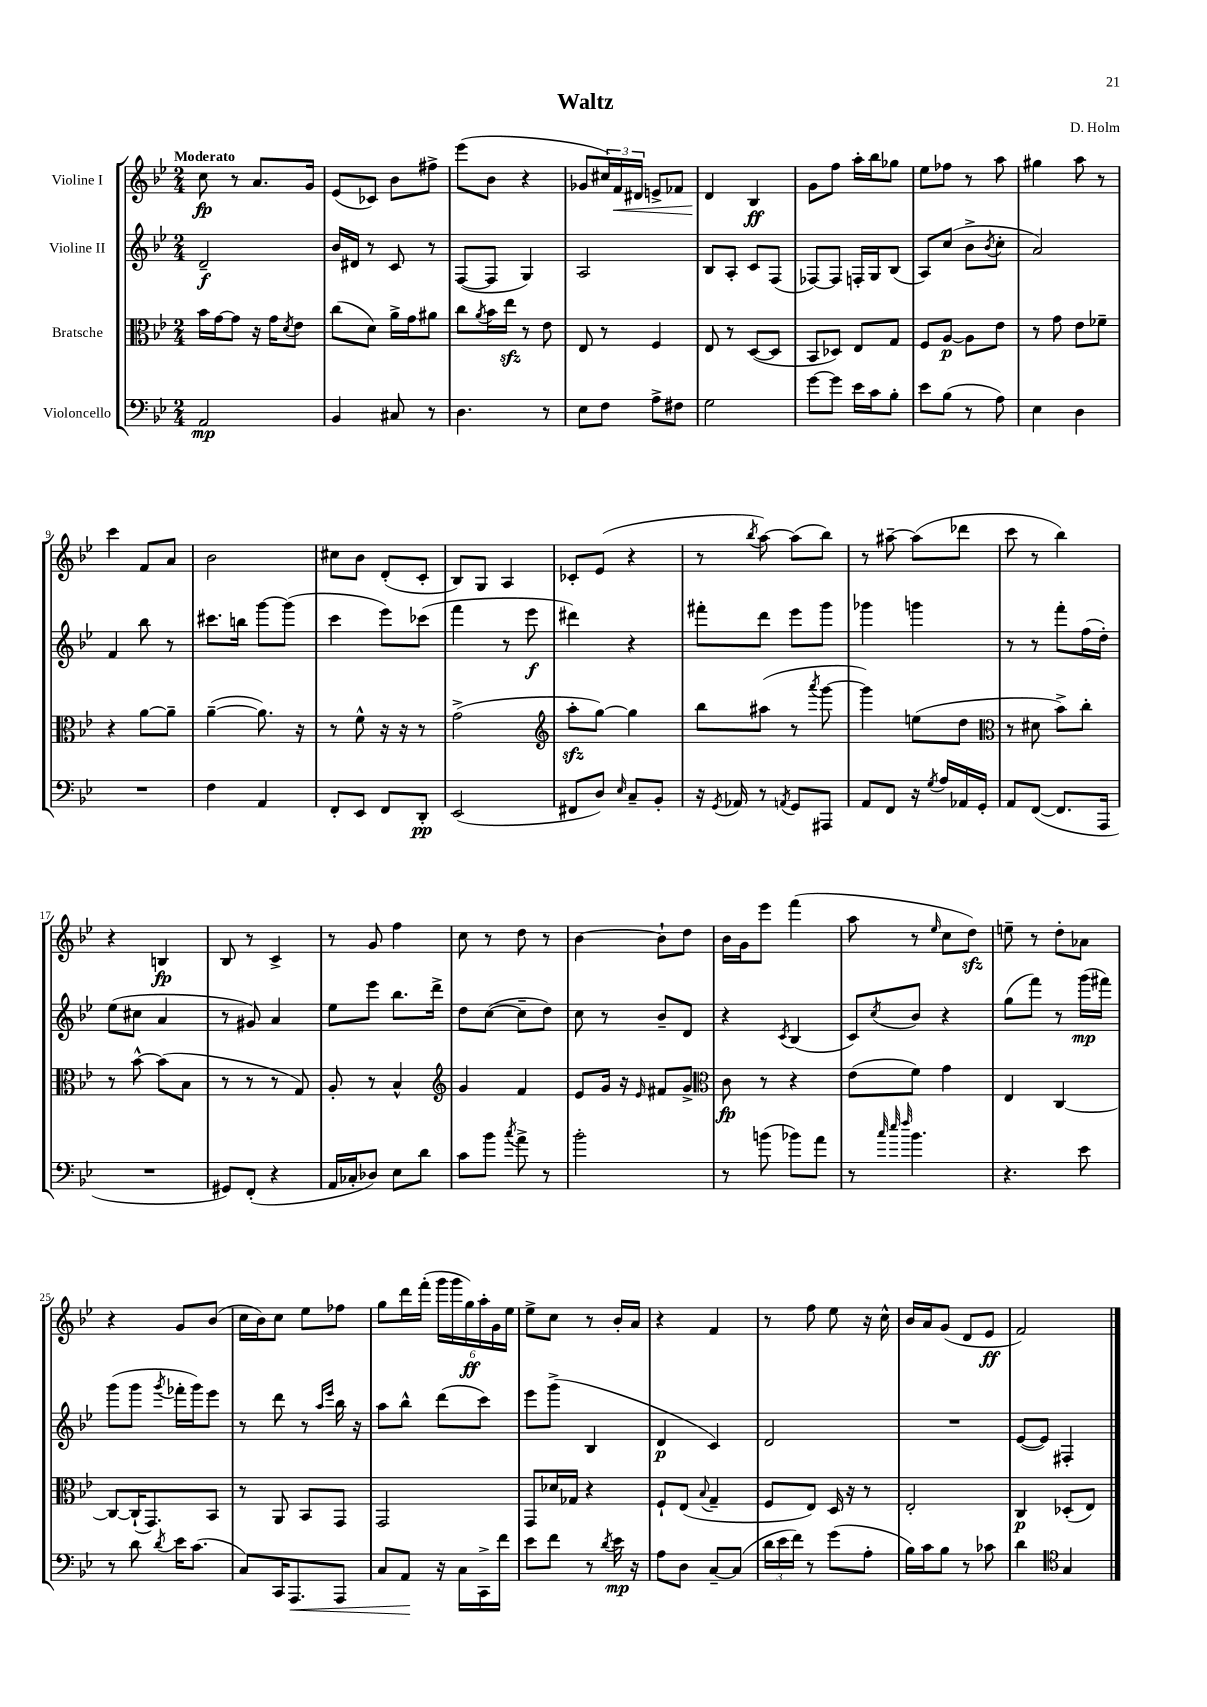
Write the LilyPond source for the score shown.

\header { title = "Waltz" composer = "D. Holm" }
<<
\new StaffGroup <<
\new Staff = "s0" \with { instrumentName = "Violine I" } {
    \clef treble \key bes \major \numericTimeSignature \time 2/4 \tempo "Moderato"
    c''8\fp r8 a'8. g'16 |
    ees'8( ces'8) bes'8 fis''8-> |
    ees'''8( bes'8 r4 |
    ges'8 \tuplet 3/2 { cis''16) f'16\< dis'16 } e'8-> fes'8 |
    d'4\! bes4\ff |
    g'8 f''8 a''16-. bes''16 ges''8 |
    ees''8 fes''8 r8 a''8 |
    gis''4 a''8 r8 |
    c'''4 f'8 a'8 |
    bes'2 |
    cis''8 bes'8 d'8-.( c'8-. |
    bes8) g8 a4 |
    ces'8-. ees'8( r4 |
    r8 \acciaccatura { bes''8 } a''8~) a''8( bes''8) |
    r8 ais''8~-- ais''8( des'''8 |
    c'''8 r8 bes''4) |
    r4 b4\fp |
    bes8 r8 c'4-> |
    r8 g'8 f''4 |
    c''8 r8 d''8 r8 |
    bes'4~ bes'8-! d''8 |
    bes'16 g'16 ees'''8 f'''4( |
    a''8 r8 \grace { ees''16 } c''8 d''8\sfz) |
    e''8-- r8 d''8-. aes'8 |
    r4 g'8 bes'8( |
    c''16 bes'16) c''8 ees''8 fes''8 |
    g''8 d'''16 f'''16-.( \tuplet 6/4 { g'''16 g'''16 g''16\ff) a''16-. g'16 ees''16 } |
    ees''8-> c''8 r8 bes'16-. a'16 |
    r4 f'4 |
    r8 f''8 ees''8 r16 c''16-^ |
    bes'16 a'16 g'8( d'8 ees'8\ff |
    f'2) \bar "|." |
}
\new Staff = "s1" \with { instrumentName = "Violine II" } {
    \clef treble \key bes \major \numericTimeSignature \time 2/4
    d'2--\f |
    bes'16 dis'16 r8 c'8 r8 |
    f8~( f8 g4) |
    a2 |
    bes8 a8-. c'8 f8( |
    fes8~) fes8 f16-. g16 bes8( |
    a8) c''8( bes'8-> \acciaccatura { bes'8 } c''8-. |
    a'2) |
    f'4 bes''8 r8 |
    cis'''8. b''16 g'''8~ g'''8( |
    c'''4 ees'''8) ces'''8( |
    f'''4 r8 ees'''8\f |
    dis'''4) r4 |
    fis'''8-. d'''8 ees'''8 g'''8 |
    ges'''4 g'''4 |
    r8 r8 f'''8-. f''16( d''16-.) |
    ees''8( cis''8 a'4 |
    r8 gis'8) a'4 |
    ees''8 ees'''8 bes''8. d'''16-> |
    d''8 c''8~( c''8-- d''8) |
    c''8 r8 bes'8-- d'8 |
    r4 \acciaccatura { c'8 } bes4( |
    c'8) \acciaccatura { c''8 } bes'8 r4 |
    g''8( f'''8) r8 g'''16\mp( fis'''16) |
    g'''8( g'''8 \acciaccatura { g'''8 } fes'''16-. g'''16) ees'''8 |
    r8 d'''8 r8 \grace { a''16 ees'''16 } bes''16 r16 |
    a''8 bes''8-^ d'''8( c'''8) |
    ees'''8 g'''8->( bes4 |
    d'4\p c'4) |
    d'2 |
    R2 |
    ees'8~( ees'8) fis4-. \bar "|." |
}
\new Staff = "s2" \with { instrumentName = "Bratsche" } {
    \clef alto \key bes \major \numericTimeSignature \time 2/4
    bes'16 g'16~ g'8 r16 g'16 \acciaccatura { d'8 } ees'8 |
    c''8( d'8) a'16-> g'16 ais'8 |
    c''8 \acciaccatura { a'8 } bes'16 ees''16\sfz r8 ees'8 |
    ees8 r8 f4 |
    ees8 r8 d8~( d8 |
    bes,8 des8) ees8 g8 |
    f8 a8~\p a8 ees'8 |
    r8 g'8 ees'8 fes'8-- |
    r4 a'8~ a'8-- |
    a'4~--( a'8.) r16 |
    r8 f'8-^ r16 r16 r8 |
    g'2->( |
    \clef treble a''8-.\sfz g''8~) g''4 |
    bes''8 ais''8( r8 \acciaccatura { a'''8 } g'''8~ |
    g'''4) e''8( d''8 |
    \clef alto r8 dis'8 bes'8->) c''8-. |
    r8 bes'8~-^ bes'8( bes8 |
    r8 r8 r8 g8) |
    a8-. r8 bes4-^ |
    \clef treble g'4 f'4 |
    ees'8 g'16 r16 \grace { ees'16 } fis'8 g'8-> |
    \clef alto c'8\fp r8 r4 |
    ees'8( f'8) g'4 |
    ees4 c4~ |
    c8~ c16-!( g,8.) bes,8 |
    r8 a,8 bes,8 g,8 |
    g,2 |
    g,8 des'16 ges16 r4 |
    f8-! ees8( \appoggiatura { bes8 } g4-- |
    f8 ees8) d16 r16 r8 |
    ees2-. |
    c4\p des8-.( ees8) \bar "|." |
}
\new Staff = "s3" \with { instrumentName = "Violoncello" } {
    \clef bass \key bes \major \numericTimeSignature \time 2/4
    a,2\mp |
    bes,4 cis8 r8 |
    d4. r8 |
    ees8 f8 a8-> fis8 |
    g2 |
    g'8~ g'8 ees'16 c'16 bes8-. |
    ees'8 bes8( r8 a8) |
    ees4 d4 |
    R2 |
    f4 a,4 |
    f,8-. ees,8 f,8 d,8-.\pp |
    ees,2( |
    fis,8 d8) \grace { ees16 } c8-- bes,8-. |
    r16 \acciaccatura { g,8 } aes,16 r8 \acciaccatura { a,8 } g,8 ais,,8 |
    a,8 f,8 r16 \acciaccatura { g8 } a16 aes,16 g,16-. |
    a,8 f,8~( f,8. a,,16 |
    R2 |
    gis,8) f,8-.( r4 |
    a,16 ces16-. des8) ees8 d'8 |
    c'8 bes'8 \acciaccatura { c''8 } a'8-> r8 |
    bes'2-. |
    r8 b'8( bes'8) a'8 |
    r8 \grace { c''32 ees''32 f''32 } bes'4. |
    r4. ees'8 |
    r8 d'8 \acciaccatura { d'8 } ees'16 c'8.( |
    c8) c,16 a,,8.\< a,,8 |
    c8 a,8\! r16 c16 c,16-> f'16 |
    ees'8 f'8 r8 \acciaccatura { d'8 } ees'16\mp r16 |
    a8 d8 c8~-- c8( |
    \tuplet 3/2 { d'16 ees'16 f'16) } r8 g'8( a8-. |
    bes16) c'16 bes8 r8 ces'8 |
    d'4 \clef tenor g4 \bar "|." |
}
>>
>>
